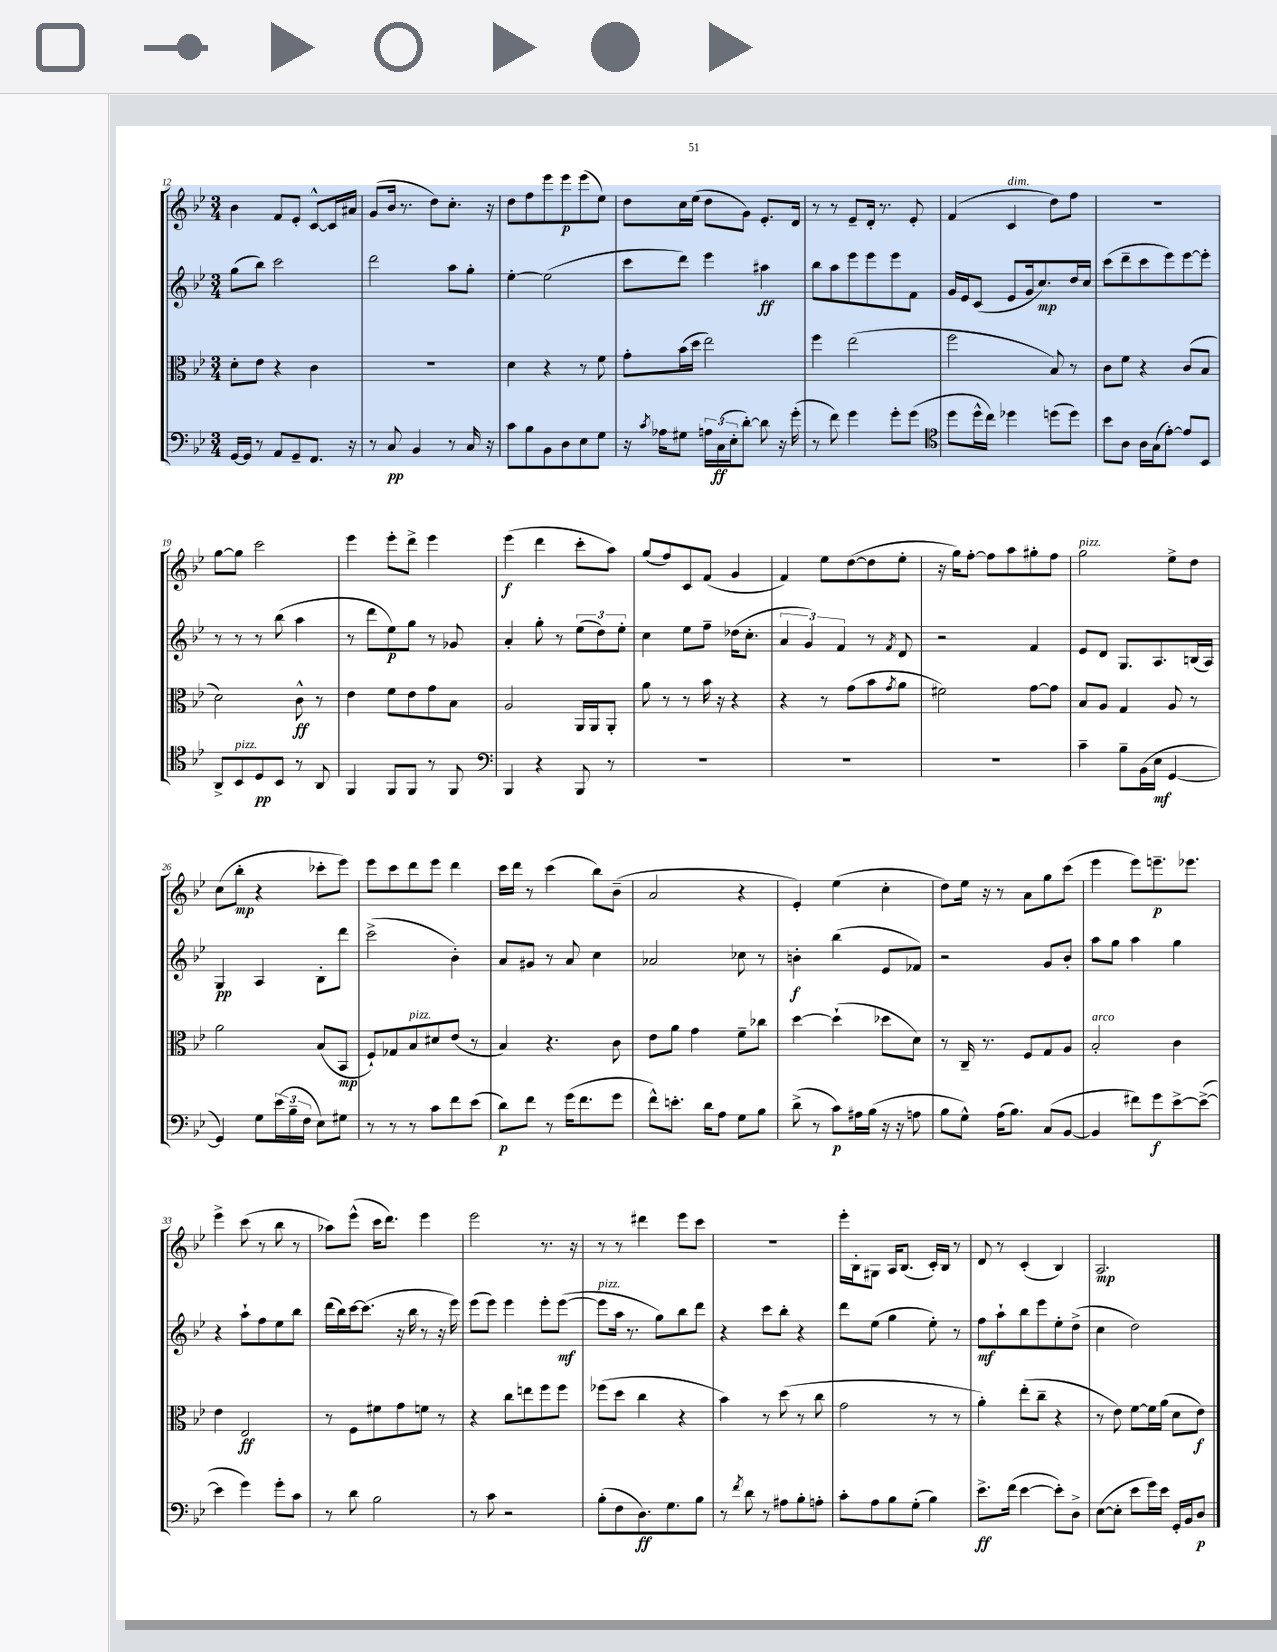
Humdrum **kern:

**kern	**kern	**kern	**kern
*staff4	*staff3	*staff2	*staff1
*clefF4	*clefC3	*clefG2	*clefG2
*k[b-e-]	*k[b-e-]	*k[b-e-]	*k[b-e-]
*M3/4	*M3/4	*M3/4	*M3/4
[16GG	8d'	(8gg	4b-
16GG]	.	.	.
8r	8e-	8bb-)	.
8AA	4r	2ccc	8f
8GG~	.	.	8e-'
8.FF	4c	.	[8c^^
.	.	.	16c]
16r	.	.	16a#
=	=	=	=
8r	2.r	2ddd	(8g
8C	.	.	16b-
.	.	.	8.r
4BB-	.	.	.
.	.	.	8dd)
8r	.	8aa	8.cc'
16C	.	8gg'	.
16r	.	.	16r
=	=	=	=
8c	4d	[4ee-'	8dd
8B-	.	.	8ff
8BB-	4r	(2ee-]	8eee-
8D	.	.	8eee-
8E-	8r	.	(8eee-
8G	8f	.	8ee-)
=	=	=	=
16r	8g'	8ccc	8dd
8qc	.	.	.
16A-	.	.	.
8G#	(16b-	8ddd)	16cc
.	16dd	.	(16ee-
24A	2ee-)	4eee-	8dd
(24C	.	.	.
24E-'	.	.	.
[8d')	.	.	8g)
8d]	.	4aa#	8.e-'
16r	.	.	.
(16g'	.	.	16d
=	=	=	=
8r	4ff	8bb-	8r
8f)	.	8aa	8r
4g	(2ee-	8eee-	8e-~
.	.	8eee-	16d'
.	.	.	8.r
8g'	.	8eee-	.
(8g	.	8f	8e-'
=	=	=	=
*clefC4	*	*	*
8dd	2ff	16g	(4f
.	.	16e-	.
16dd^^	.	(8c	.
16cc)	.	.	.
4dd-	.	8e-	4c
.	.	16g	.
.	.	8.cc)	.
(8dd	8B-)	.	8dd)
8dd)	8r	16dd	8ff
.	.	16cc	.
=	=	=	=
8b-	8c	(8ccc	2.r
8A	8f	8ddd~	.
16A	4r	8ccc	.
(16G	.	.	.
[8e-')	.	8eee-)	.
8e-]	(8c	[8eee-	.
8BB-	8B-	8eee-']	.
=	=	=	=
8AA^	2d)	8r	[8gg
8BB-	.	8r	8gg]
8D	.	8r	2ccc
8BB-	.	(8bb-	.
8r	8c^^	4aa	.
8AA	8r	.	.
=	=	=	=
4FF	4e-	8r	4eee-
.	.	8ddd	.
8FF	8f	8ee-)	8eee-'
8FF	8e-	8gg	8ddd^
8r	8g	8r	4eee-
8FF	8B-	8g-	.
=	=	=	=
*clefF4	*	*	*
4BBB-	2A	4a'	(4eee-
4r	.	8gg'	4ddd
.	.	8r	.
8BBB-	16AA	(12ee-	8ccc'
.	16AA	.	.
.	.	12dd)	.
8r	8AA'	.	8aa)
.	.	12ee-'	.
=	=	=	=
2.r	8a	4cc	(8gg
.	8r	.	8ff)
.	8r	8ee-	8c
.	16b-	8ff~	(8f
.	16r	.	.
.	4r	(16dd-	4g
.	.	8.cc'	.
=	=	=	=
2.r	4r	6a	4f)
.	.	6g)	.
.	8r	.	8ee-
.	.	6f	.
.	(8g	.	([8dd
.	8b-	8r	8dd]
.	8qg	8qf	.
.	8a	8d	8ee-'
=	=	=	=
2.r	2f#)	2r	16r
.	.	.	16gg)
.	.	.	[8ff'
.	.	.	8ff]
.	.	.	8aa
.	[8g	4f	8gg#'
.	8g]	.	8ff
=	=	=	=
4c~	8B-	8e-	2gg
.	8A	8d	.
8B-~	4G	8.G	.
(16BB-	.	.	.
16E-	.	8.A	.
[4GG	8A	.	8ee-^
.	8r	(16B	8dd
.	.	16A)	.
=	=	=	=
4GG])	2a	4G	(8cc
.	.	.	8bb-'
8G	.	4A	4r
(24e-	.	.	.
24B-~	.	.	.
24F	.	.	.
8E-)	(8B-	8B-'	8ccc-'
8G#	8BB-	8ddd	8eee-)
=	=	=	=
8r	8F`)	(2ccc^	8eee-
8r	8G-	.	8ccc
8r	8B-	.	8ddd
8c	8d#	.	8eee-
8f	(8e-	4b-')	4ddd
(8e-	8r	.	.
=	=	=	=
8d)	4B-)	8a	16ccc
.	.	.	16ddd
8f	.	8g#	8r
8r	4.r	8r	(4ccc
(16g	.	8a	.
8.f	.	.	.
.	.	4cc	8bb-)
8g	8c	.	(8b-~
=	=	=	=
8f^^)	8e-	2a-	2a
8.e'	8a	.	.
.	4g	.	.
16d	.	.	.
8A	.	.	.
8G	8f~	8cc-	4r
8B-	8cc-	8r	.
=	=	=	=
(8d^	[4dd	4b'	4e-')
8r	.	.	.
8c)	(4dd`]	(4bb-	(4ee-
16A#	.	.	.
(16B-	.	.	.
16r	8dd-	8e-	4cc'
16r	.	.	.
8A	8d)	8f-)	.
=	=	=	=
8B-	8r	2r	8dd)
8G^^)	16C~	.	16ee-
.	8.r	.	16r
(16A	.	.	8r
8.B-)	.	.	.
.	8F	.	8a
(8C	8G	8g	8gg
[8BB-	8A	8b-'	(8ccc
=	=	=	=
4BB-]	2B-'	8aa	4eee-
.	.	8gg	.
8f#)	.	4aa	8eee-)
8g	.	.	8.eee~
[8e-^	4c	4gg	.
.	.	.	8.eee-
(8e-^_	.	.	.
=	=	=	=
4e-]	4e-	4r	4eee-^
4g)	2E-	8aa`	(8ccc
.	.	8ff	8r
8g'	.	8ee-	8bb-
8c	.	8bb-	8r
=	=	=	=
8r	8r	(16ddd	8aa-)
.	.	16bb-)	.
8d	8F	[16ccc	(8eee-^^
.	.	(8.ccc]	.
2B-	8f#	.	16ccc
.	.	.	8.ddd)
.	8g	16r	.
.	.	16bb-	.
.	8f	8r	4eee-
.	8r	16r	.
.	.	16eee-)	.
=	=	=	=
8r	4r	(8eee-	2eee-
8c	.	8eee-)	.
2r	8cc	4eee-	.
.	8ee	.	.
.	8ff	8eee-'	8.r
.	8ff	([8eee-	.
.	.	.	16r
=	=	=	=
(8B-'	(8ff-	8eee-]	8r
8F	8dd	16aa	8r
.	.	8.r	.
8.D)	4cc	.	4ddd#
.	.	8gg)	.
8.G	.	.	.
.	4r	8bb-	8eee-
8B-	.	8ddd	8ccc
=	=	=	=
8r	4b-)	4r	2.r
8qf	.	.	.
8d	.	.	.
8r	8r	8ccc	.
8A#	(8dd	8bb-'	.
8B-'	8r	4r	.
8A'	8cc	.	.
=	=	=	=
8c'	2g	8ddd	16eee-'
.	.	.	16B-'
8A	.	(8ee-	8G#
8B-	.	4gg	16A
.	.	.	(8.B-
(8G'	.	.	.
4B-)	8r	8ee-')	16c')
.	.	.	16B-
.	8r	8r	8r
=	=	=	=
8.e-^	4a')	8ff	8d
.	.	8aa`	8r
(16f	.	.	.
[4e-	(8ee-'	8bb-	(4c'
.	8cc~	8eee-	.
8e-'])	4r	8ee-'	4B-)
8D^	.	(8dd^	.
=	=	=	=
([8E-	8r	4cc	2.A
8E-']	8e-)	.	.
8e-	[8f	2dd)	.
16g)	16f]	.	.
16e-	(16a	.	.
16GG'	8d	.	.
16BB-	.	.	.
8D	8e-)	.	.
==	==	==	==
*-	*-	*-	*-
